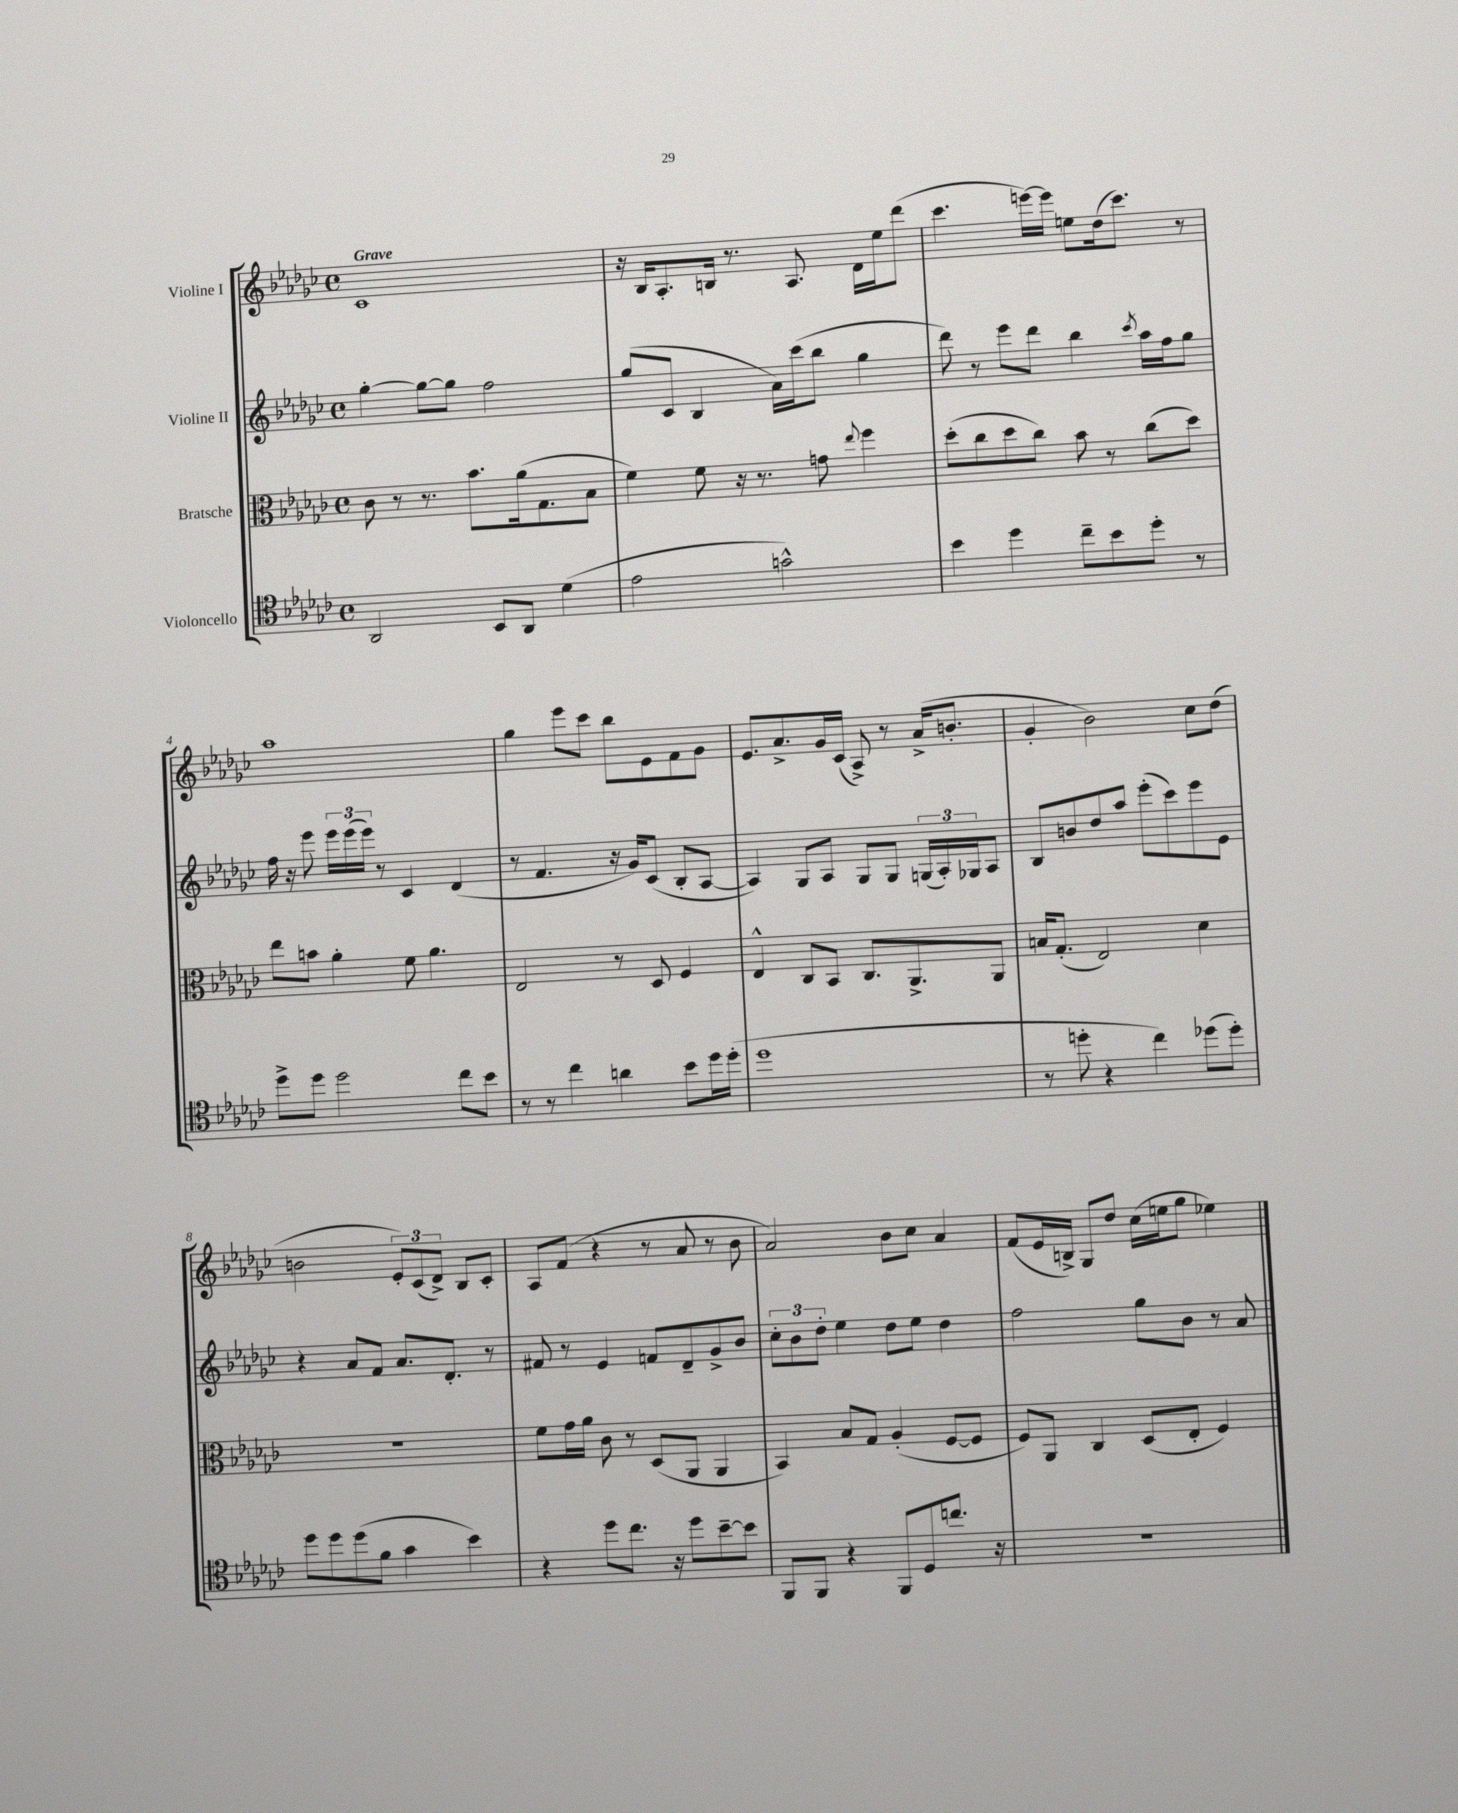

**kern	**kern	**kern	**kern
*staff4	*staff3	*staff2	*staff1
*clefC4	*clefC3	*clefG2	*clefG2
*k[b-e-a-d-g-c-]	*k[b-e-a-d-g-c-]	*k[b-e-a-d-g-c-]	*k[b-e-a-d-g-c-]
*M4/4	*M4/4	*M4/4	*M4/4
*met(c)	*met(c)	*met(c)	*met(c)
2AA-/	8c-\	[4gg-'\	1c-
.	8r	.	.
.	8.r	8gg-\_L	.
.	.	8gg-\]J	.
.	8.b-\L	.	.
8BB-/L	.	2ff\	.
8AA-/J	(16a-\k	.	.
.	8.G-\	.	.
(4d-\	.	.	.
.	8B-\J	.	.
=	=	=	=
2e-\	4f\)	(8gg-/L	16r
.	.	.	16B-/LK
.	.	8c-/J	8.A-'/
.	8f\	4B-/	.
.	.	.	16B/Jk
.	16r	.	8.r
.	8.r	.	.
2g^^\)	.	16a-\LL)	.
.	.	(16ccc-\J	8.A-/
.	8g\	8bb-\J	.
.	8qqee-/	.	.
.	4ff\	4gg-\	16d-\LL
.	.	.	16ee-\J
.	.	.	(8ddd-\J
=	=	=	=
4b-\	(8dd-'\L	8ddd-\)	4.ccc-\
.	8cc-\	8r	.
4dd-\	8dd-\	8eee-\L	.
.	8cc-\J)	8ddd-\J	[16eee\LL)
.	.	.	16eee\]JJ
8cc-~\L	8b-\	4bb-\	8ee\L
8b-\	8r	.	(16dd-\k
.	.	.	8.ccc-\J)
.	.	8qccc-/	.
8dd-'\J	(8cc-\L	16aa-\LL	.
.	.	16ff\J	.
8r	8dd-\J)	8gg-\J	8r
=	=	=	=
8dd-^\L	8ee-\L	16ff\	1aa-
.	.	16r	.
8dd-\J	8b\J	8eee-\	.
2dd-\	4a-'\	24eee-\LL	.
.	.	(24eee-\	.
.	.	24eee-\JJ)	.
.	.	8r	.
.	8f\	4c-/	.
.	4.a-\	.	.
8cc-\L	.	(4d-/	.
8b-\J	.	.	.
=	=	=	=
8r	2E-/	8r	4gg-\
8r	.	4.f/	.
4cc-\	.	.	8eee-\L
.	.	.	8ccc-\J
4a\	8r	16r	8bb-\L
.	.	16g-/LK)	.
.	8D-/	(8c-/J	8e-\
8b-\L	4F/	8B-'/L	8f\
16dd-\L	.	[8A-/J	8g-\J
(16dd-'\JJ	.	.	.
=	=	=	=
1dd-	4E-^^/	4A-/])	8.e-/L
.	.	.	8.a-^/
.	8C-/L	8G-/L	.
.	8BB-/J	8A-/J	16g-/L
.	.	.	(16c-/JJ
.	8.C-/L	8G-/L	8A-^/)
.	.	8G-/J	8r
.	8.AA-^/	.	.
.	.	(24G/LL	(16a-^/LK
.	.	24A-'/)	.
.	.	.	8.b'/J
.	.	24G-/J	.
.	8AA-/J	8A-/J	.
=	=	=	=
8r	16B/LK	8B-/L	4g-'/
.	(8.G-'/J	.	.
8dd'\	.	8b/	.
4r	2E-/)	8dd-/	2b-\)
.	.	8aa-/J	.
4cc-\)	.	(8eee-'\L	.
.	.	8ccc-\)	.
(8dd-\L	4d-\	8eee-\	8cc-\L
8dd-'\J)	.	8e-\J	(8dd-\J
=	=	=	=
8dd-\L	1r	4r	2b\
8dd-\	.	.	.
(8dd-\	.	8a-/L	.
8f\J	.	8f/J	.
4g-\	.	8.a-/L	12e-'/L)
.	.	.	(12c-/
.	.	.	12d-^/J)
.	.	8.d-'/J	.
4b-\)	.	.	8B-/L
.	.	8r	8c-'/J
=	=	=	=
4r	8f\L	8f#/	8A-/L
.	16g-\L	8r	(8f/J
.	16a-\JJ	.	.
8dd-\L	8c-\	4e-/	4r
8.cc-\J	8r	.	.
.	(8D-/L	8f/L	8r
16r	.	.	.
8dd-\L	8AA-/J	8d-~/	8a-/
[8b-~\	4AA-/	8g-^/	8r
8b-\]J	.	8b-/J	8b-\
=	=	=	=
8FF/L	4BB-/)	12cc-'\L	2a-/)
.	.	12b-\	.
8FF/J	.	.	.
.	.	12dd-'\J	.
4r	8B-/L	4ee-\	.
.	8G-/J	.	.
8FF/L	(4A-'/	8dd-\L	8b-\L
8D-/	.	8ee-\J	8cc-\J
8.cc/J	[8F/L	4dd-\	4a-/
.	8F/]J	.	.
16r	.	.	.
=	=	=	=
1r	8F/L)	2ff\	(8f/L
.	8AA-/J	.	16e-/L
.	.	.	16B^/JJ)
.	4C-/	.	8G-/L
.	.	.	8dd-/J
.	(8D-/L	8gg-\L	(16cc-\LL
.	.	.	16ee\J
.	8E-'/J	8b-\J	8gg-\J
.	4F/)	8r	4ee-\)
.	.	8a-/	.
==	==	==	==
*-	*-	*-	*-
